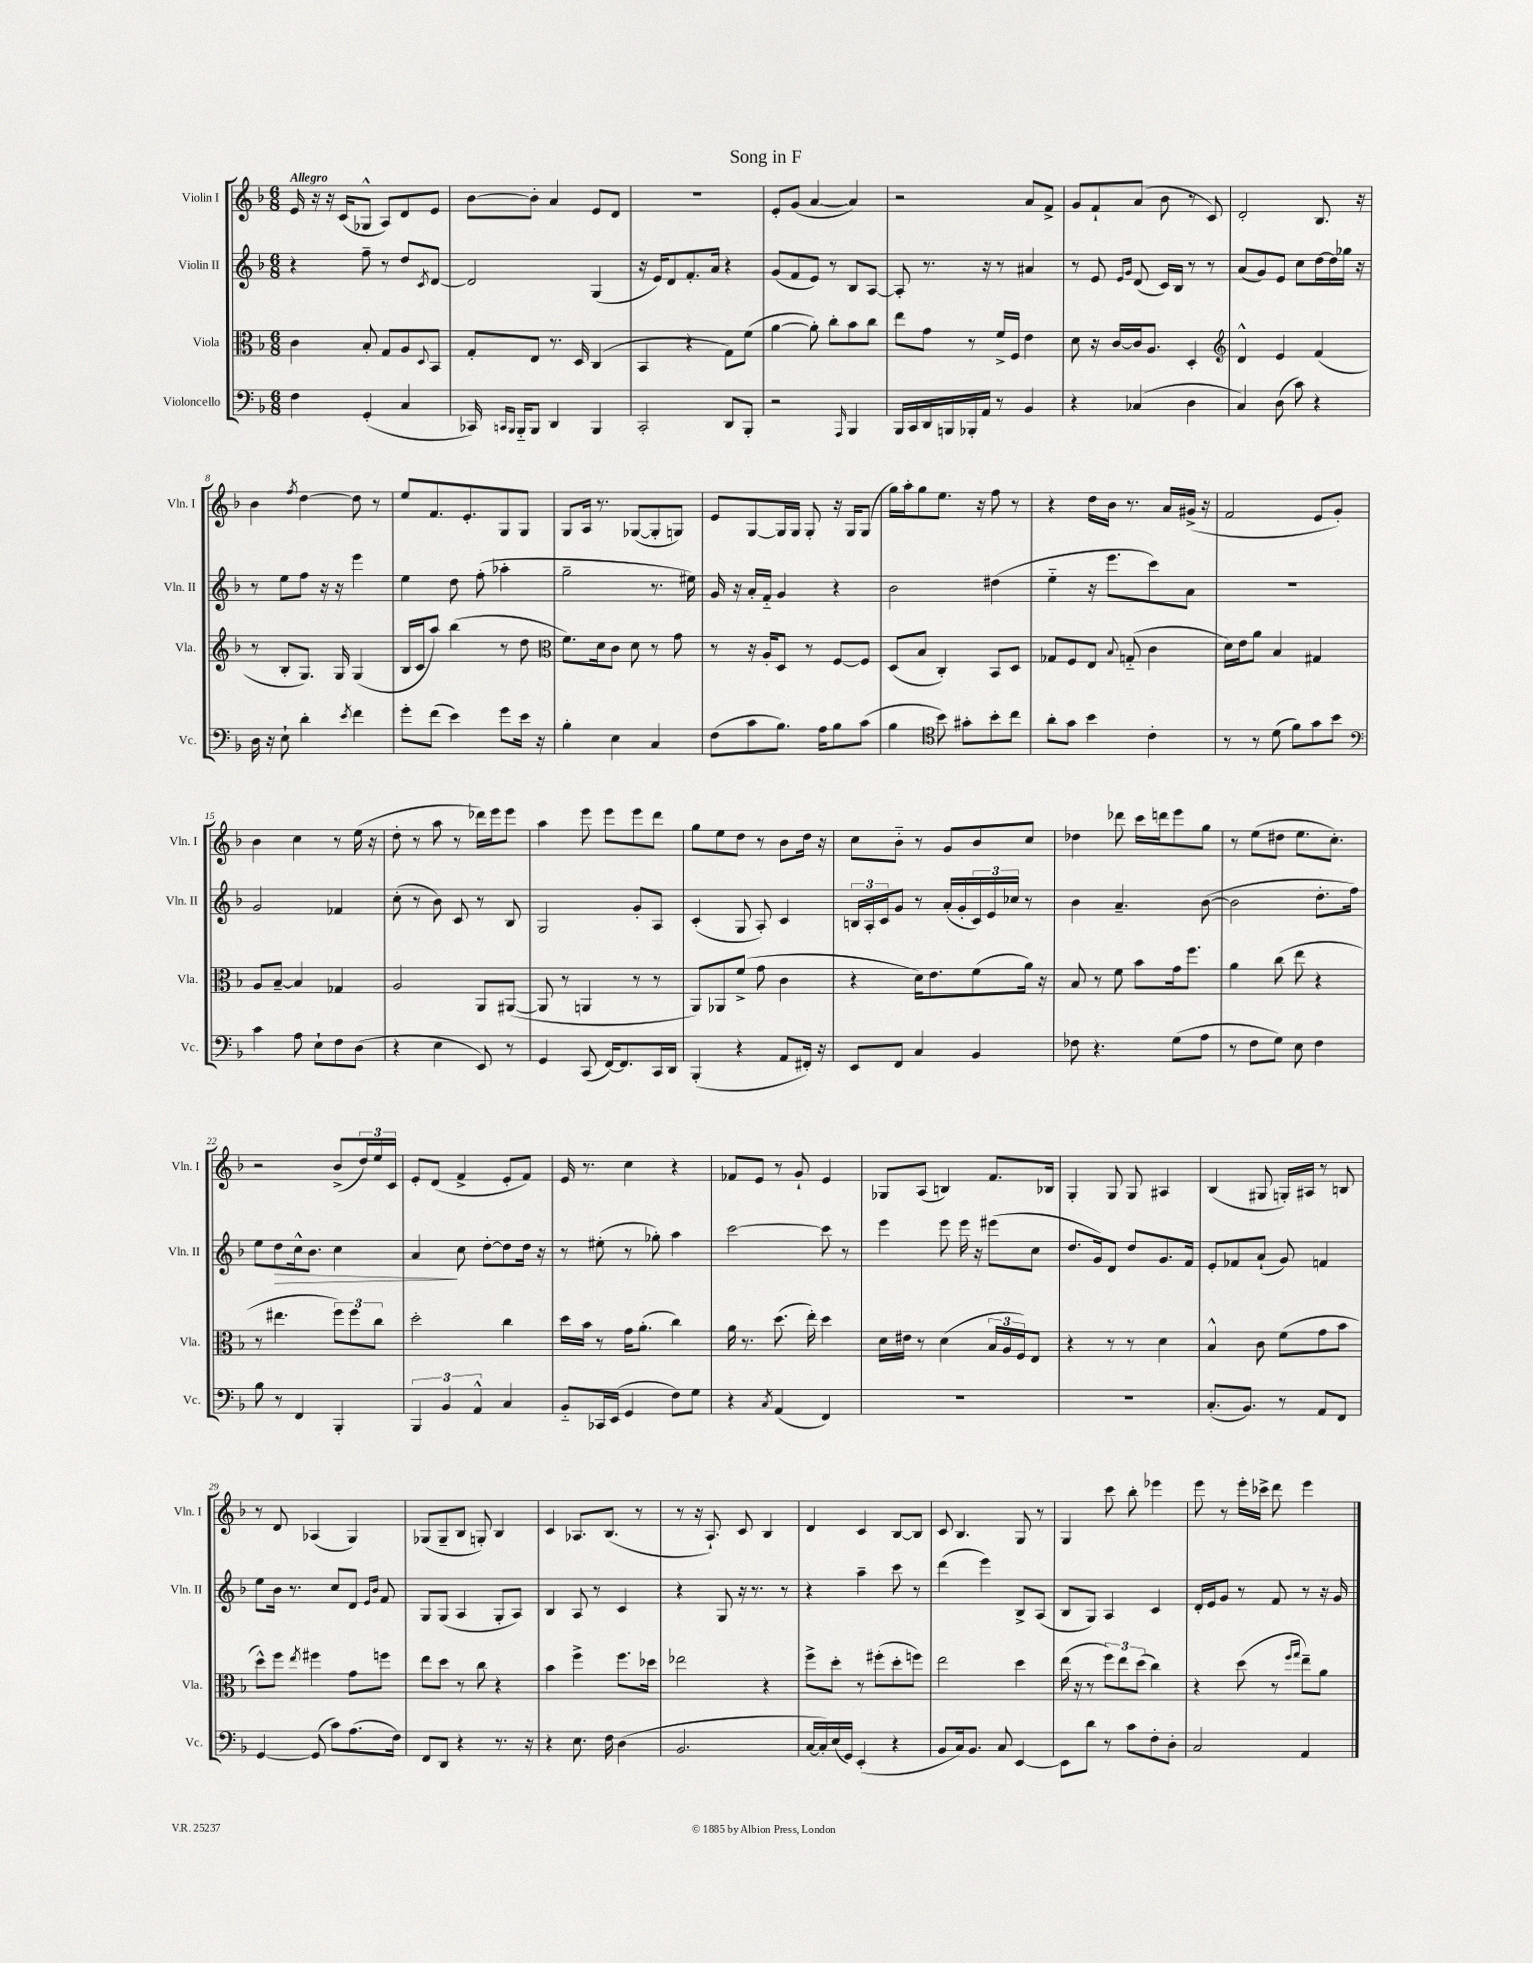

**kern	**kern	**kern	**kern
*staff4	*staff3	*staff2	*staff1
*clefF4	*clefC3	*clefG2	*clefG2
*k[b-]	*k[b-]	*k[b-]	*k[b-]
*M6/8	*M6/8	*M6/8	*M6/8
4F	4c	4r	16e
.	.	.	16r
.	.	.	16r
.	.	.	(16c
(4GG'	8B-'	8ff~	8G-^^
.	8G	8r	8A)
4C	8A	8dd	8d
.	8qqD	8qc	.
.	8BB-	[8d	8e
=	=	=	=
16CC-)	8G'	2d]	[8b-
16qqCC	.	.	.
16qqBBB-	.	.	.
16BBB-'~	.	.	.
8BBB-	8E	.	8b-']
4DD	8.r	.	4a
.	16D	.	.
4BBB-	(4C	(4G	8e
.	.	.	8d
=	=	=	=
2CC'	4BB-	16r	2.r
.	.	16e)	.
.	.	8d	.
.	4r	8.f'	.
.	.	16a	.
8DD	8G)	4r	.
8BBB-'	(8f	.	.
=	=	=	=
2r	[4a	(8g	8e'
.	.	8f	(8g
.	8a'])	8e)	[4a
.	8cc'	8r	.
16qqAAA	.	.	.
4BBB-	8b-	8B-	4a])
.	8cc	[8A	.
=	=	=	=
16BBB-	8ee	8A']	2r
16CC	.	.	.
16DD	8g	8.r	.
16BBB	.	.	.
16BBB-'	8r	.	.
16AA	.	16r	.
8r	16f^	8r	.
.	16F	.	.
4BB-	4e	4a#	8a
.	.	.	8f^
=	=	=	=
4r	8d	8r	8g
.	16r	8e	8f`
.	[16c	.	.
.	.	16qqe	.
.	.	16qqg	.
(4C-	16c]	(8d	(8a
.	8.A	.	.
.	.	16c)	8b-
.	.	16B-	.
4D	4D'	8r	8r
.	.	8r	8c)
=	=	=	=
*	*clefG2	*	*
4C)	4d^^	(8a	2d'
.	.	8g)	.
(8D	4e	8e	.
8c)	.	8cc	.
4r	(4f	[16dd	8.B-
.	.	16dd]	.
.	.	16gg-	.
.	.	16r	16r
=	=	=	=
16D	8r	8r	4b-
16r	.	.	.
8E`	8B-'	8ee	.
.	.	.	8qff
4d'	8.G)	8ff	[4dd
.	.	16r	.
.	16G	16r	.
8qe	.	.	.
4f	(4G	4eee	8dd]
.	.	.	8r
=	=	=	=
8g'	16B-	4ee	8ee
.	16c	.	.
(8f	8aa)	.	8.f
4e)	(4bb-	8dd	.
.	.	.	8.e'
.	.	(8ff'	.
8g	8r	4aa-'	8G
16e	8dd	.	8G
16r	.	.	.
=	=	=	=
*	*clefC3	*	*
4B-'	8.f)	2gg~	8G
.	.	.	16A
.	16d	.	8.r
4E	8c	.	.
.	8d	.	([8G-
4C	8r	8.r	8G-']
.	8g	.	8G)
.	.	16ee#)	.
=	=	=	=
(8F	8r	16g	8e
.	.	16r	.
8c	16r	16a'	[8G
.	16A'	16f'~	.
8.B-)	8D	4g	16G]
.	.	.	16G
.	8r	.	8G'
16A	.	.	.
8B-	[8F	4r	16r
.	.	.	16G
(8c	8F]	.	(8G
=	=	=	=
4B-	(8D	2b-	16gg)
.	.	.	16aa'
.	8B-	.	8gg
*clefC4	*	*	*
8b-)	4C')	.	8.ee
8g#'	.	.	.
.	.	.	16r
8b-'	8BB-	(4dd#	8ff
8cc	8D	.	8r
=	=	=	=
8a'	8G-	4ee'~	4r
8g	8F	.	.
4b-	8E	16r	16dd
.	.	8.eee	16b-
.	8qqB-	.	.
.	(8G'~	.	8.r
4c'	4c	8ccc)	.
.	.	.	16a
.	.	8a	(16g#^
.	.	.	16r
=	=	=	=
8r	16d)	2.r	2f
.	16e	.	.
8r	8a	.	.
(8d	4B-	.	.
8f)	.	.	.
8g	4G#	.	8e
8b-	.	.	8g')
=	=	=	=
*clefF4	*	*	*
4c	8A	2g	4b-
.	[8B-~	.	.
8A	4B-]	.	4cc
8E`	.	.	.
8F	4G-	4f-	8r
(8D	.	.	(16ee
.	.	.	16r
=	=	=	=
4r	2A	(8cc'	8dd'
.	.	8r	8r
4E	.	8b-)	8aa
.	.	8c	8r
8EE)	8AA	8r	16ddd-)
.	.	.	16eee
8r	([8AA#	8B-	8eee
=	=	=	=
4GG	8AA#]	2G	4aa
.	8r	.	.
(8CC	4AA	.	8eee
[16FF)	.	.	8eee
8.FF]	.	.	.
.	8r	8g'	8eee
16CC	8r	8A	8ddd
16DD	.	.	.
=	=	=	=
(4BBB-'	8AA)	(4c'	8gg
.	8AA-	.	8ee
4r	(8f^	8G	8dd
.	8g	8A')	8r
8AA	4c	4c	8b-
16FF#')	.	.	16dd
16r	.	.	16r
=	=	=	=
8EE	4r	24B	8cc
.	.	24A'	.
.	.	24c	.
8FF	.	8g	8b-'~
4C	16d)	8r	8r
.	8.e	.	.
.	.	(16a'	8g
.	.	16g'	.
4BB-	(8f	24c)	8b-
.	.	24e	.
.	.	24cc-	.
.	16a)	8r	8cc
.	16r	.	.
=	=	=	=
8F-	8B-	4b-	4dd-
4.r	8r	.	.
.	8f	4.a~	8ddd-
.	8b-	.	16ccc
.	.	.	16ddd
(8G	16g	.	8eee
.	8.ff	.	.
8A	.	([8b-	8gg
=	=	=	=
8r	4a	2b-]	8r
8F	.	.	(8ee
8G)	(8cc	.	8dd#
8E	8ee	.	8.ee
4F	4r	8.dd'	.
.	.	.	8.cc')
.	.	16ff)	.
=	=	=	=
8B-	8r	8ee	2r
8r	4.ee#	8dd	.
4FF	.	16cc^^	.
.	.	8.b-	.
4BBB-'	12ff)	4cc	(8b-^
.	12ff	.	.
.	.	.	24dd)
.	12cc	.	24ee
.	.	.	24c
=	=	=	=
6BBB-	2dd'	4a	8e'
.	.	.	(8d
6BB-	.	.	.
.	.	8cc	4f^
6AA^^	.	.	.
.	.	[8dd'	.
4C	4cc	8dd]	8e'
.	.	16dd	8f)
.	.	16r	.
=	=	=	=
8BB-'~	16dd	8r	16e
.	16b-	.	8.r
16CC-	8r	(8ee#'	.
(16EE	.	.	.
4GG	16g	8r	4cc
.	(8.a'	.	.
.	.	8gg-')	.
8F)	4cc)	4aa	4r
8G	.	.	.
=	=	=	=
4r	16a	[2ccc	8f-
.	8.r	.	.
.	.	.	8e
8qC	.	.	.
(4AA	(8.dd	.	8r
.	.	.	8g`
.	16ee')	.	.
4FF)	4dd	8ccc]	4e
.	.	8r	.
=	=	=	=
2.r	16d	4eee	8G-
.	16e#	.	.
.	8r	.	(8A
.	(4d	8eee	4B)
.	.	16eee	.
.	.	16r	.
.	24B-	(8eee#	8.f
.	24A	.	.
.	24F)	.	.
.	8E	8cc	.
.	.	.	16B-
=	=	=	=
2.r	4r	8.dd	4G'
.	.	16g)	.
.	8r	8d	8G
.	8r	8dd	8G
.	4d	8.g	4A#
.	.	16f	.
=	=	=	=
(8.C'	4B-^^	8e'	(4B-
.	.	8f-	.
8.BB-)	.	.	.
.	8c	(8a`	8G#
8r	(8f	8g)	16G')
.	.	.	16A#
8AA	8g	4f	8r
8FF	8b-	.	8B
=	=	=	=
[4GG	8dd^^)	8ee	8r
.	8ff	16b-	8d
.	.	8.r	.
.	8qee	.	.
(8GG]	4ff#	.	(4A-
8c)	.	8cc	.
(8.A	8g	8d	4G)
.	.	16qqe	.
.	.	16qqb-	.
.	8ff	8f	.
16F)	.	.	.
=	=	=	=
8FF	8ee	8G	(8G-
8DD	8dd	(8G	8G-~
4r	8r	4A	8B-
.	8cc	.	8G')
8.r	4r	8G'	4B-
.	.	8A)	.
16r	.	.	.
=	=	=	=
4r	4b-	4B-	4c
8.E	4ff^	8A	8.A-
.	.	8r	.
16F	.	.	(8.B-
(4D	8.ff	4c	.
.	.	.	8r
.	16dd-	.	.
=	=	=	=
2.BB-	2ee-	4r	8r
.	.	.	16r
.	.	.	8.A`)
.	.	8G	.
.	.	16r	8c
.	.	8.r	.
.	4r	.	4B-
.	.	8r	.
=	=	=	=
[16C	8ff^	4r	4d
16C'])	.	.	.
(16E	8dd'	.	.
16GG)	.	.	.
(4EE'	8r	4aa~	4c
.	(8ff#'	.	.
4r	8dd'	8ccc	[8B-
.	8ff)	8r	8B-]
=	=	=	=
8BB-	2ee	(4ddd	8c
16C)	.	.	4.B-
8.BB-	.	.	.
.	.	4eee)	.
8C	.	.	.
[4EE	4dd	8B-^	8G
.	.	(8A	8r
=	=	=	=
8EE]	(16ee	8B-	4G
.	16r	.	.
8d	8r	8G)	.
8r	12ff)	4A	8ccc
.	12ee	.	.
8c	.	.	8bb-'
.	(12dd	.	.
8F'	4cc)	4c	4eee-
8D'	.	.	.
=	=	=	=
2C	4r	16d'	8eee
.	.	16e	.
.	.	8g	8r
.	(8dd	8r	16eee'
.	.	.	16ccc-^
.	8r	8f	8ddd
.	16qqff	.	.
.	16qqgg	.	.
4AA	8ee~)	8r	4eee
.	8a	16r	.
.	.	16g	.
==	==	==	==
*-	*-	*-	*-
